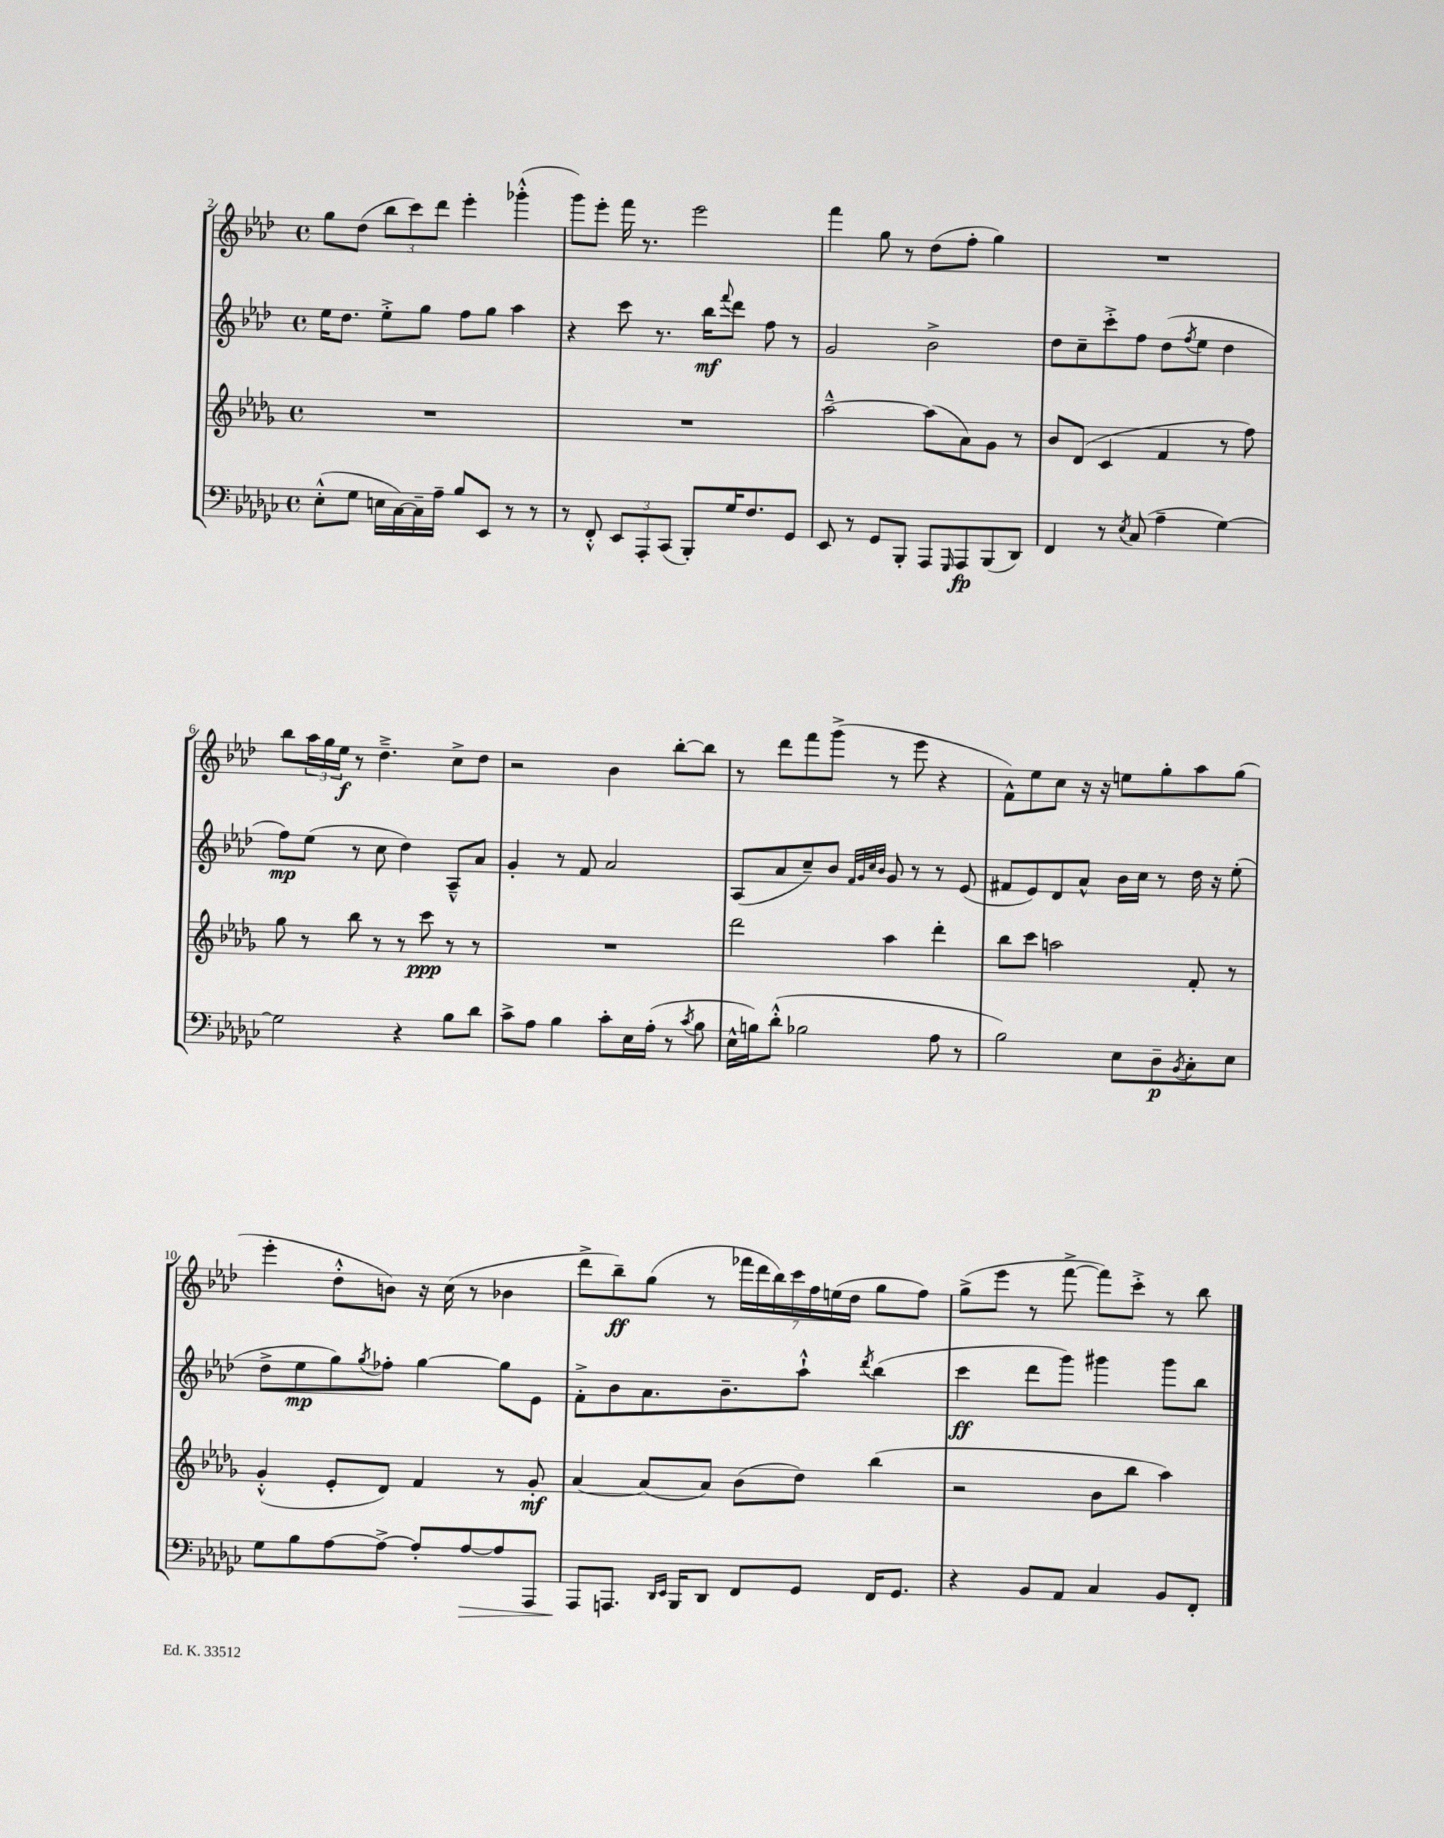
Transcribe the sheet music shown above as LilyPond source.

<<
\new StaffGroup <<
\new Staff = "s0" {
    \clef treble \key aes \major \defaultTimeSignature \time 4/4
    g''8 des''8( \tuplet 3/2 { bes''8 c'''8) des'''8 } ees'''4-. ges'''4-.-^( |
    g'''8) ees'''8-. f'''16 r8. ees'''2 |
    f'''4 g''8 r8 des''8( f''8-. g''4) |
    R1 |
    bes''8 \tuplet 3/2 { aes''16 g''16 ees''16\f } r8 des''4.---> c''8-> des''8 |
    r2 bes'4 bes''8~-. bes''8 |
    r8 des'''8 f'''8 g'''8->( r8 ees'''8 r4 |
    f'8-^) ees''8 c''8 r16 r16 e''8 g''8-. aes''8 g''8( |
    ees'''4-. des''8-.-^ b'8) r16 c''16( r8 bes'4 |
    des'''8-> bes''8--\ff) g''8( r8 \tuplet 7/4 { fes'''16 des'''16 bes''16) c'''16 f''16 e''16( des''16 } g''8 f''8) |
    g''8->( ees'''8 r8 f'''8~-> f'''8) c'''8-.-> r8 bes''8 \bar "|." |
}
\new Staff = "s1" {
    \clef treble \key aes \major \defaultTimeSignature \time 4/4
    ees''16 des''8. ees''8-.-> g''8 f''8 g''8 aes''4 |
    r4 c'''8 r8. bes''16\mf \appoggiatura { f'''8 } des'''8 f''8 r8 |
    g'2 bes'2-> |
    des''8 c''8-- c'''8-.-> f''8 des''8( \acciaccatura { f''8 } ees''8 des''4 |
    f''8\mp) ees''8( r8 c''8 des''4) aes8---^ aes'8 |
    g'4-. r8 f'8 aes'2 |
    aes8( aes'8 c''8--) bes'8 \grace { f'32 g'32 c''32 bes'32 } g'8 r8 r8 ees'8( |
    fis'8 ees'8) des'8 aes'8-^ bes'16 c''16 r8 des''16 r16 ees''8-.( |
    des''8-> ees''8\mp g''8) \acciaccatura { g''8 } fes''8-. g''4~ g''8 ees'8 |
    f'8-.-> bes'8 aes'8. bes'8.-- aes''8-!-^ \acciaccatura { des'''8 } bes''4( |
    c'''4\ff des'''8 g'''8) gis'''4 gis'''8 bes''8 \bar "|." |
}
\new Staff = "s2" {
    \clef treble \key des \major \defaultTimeSignature \time 4/4
    R1 |
    R1 |
    aes''2~---^ aes''8( aes'8) ges'8 r8 |
    bes'8 des'8( c'4 f'4 r8 f''8) |
    ges''8 r8 bes''8 r8 r8 c'''8\ppp r8 r8 |
    R1 |
    des'''2 aes''4 des'''4-. |
    bes''8 c'''8 a''2 f'8-. r8 |
    ges'4-.-^( ees'8-. des'8) f'4 r8 ges'8-.\mf |
    aes'4~ aes'8( aes'8) bes'8( des''8) bes''4( |
    r2 bes'8 bes''8 aes''4) \bar "|." |
}
\new Staff = "s3" {
    \clef bass \key ges \major \defaultTimeSignature \time 4/4
    ees8-.-^( ges8 e16 ces16~) ces16-- aes16-- bes8 ees,8 r8 r8 |
    r8 f,8-.-^ \tuplet 3/2 { ees,8 aes,,8-. ces,8( } bes,,8-.) ges16 f8. ges,8 |
    ees,8 r8 ges,8 bes,,8-. aes,,8 \grace { ges,,16 } aes,,8\fp bes,,8( des,8) |
    f,4 r8 \acciaccatura { ees8 } ces8( aes4-- ges4~) |
    ges2 r4 bes8 des'8 |
    ces'8-> aes8 bes4 ces'8-. ees16 aes16-.( r8 \acciaccatura { ces'8 } bes8 |
    ees16-^ b16) des'8-.-^( bes2 aes8 r8 |
    bes2) ees8 des8--\p \acciaccatura { bes,8 } ces8-. ees8 |
    ges8 bes8 aes8~ aes8~-> aes8-. aes8~\> aes8 aes,,8 |
    aes,,8\! a,,8. \grace { des,16 ees,16 } bes,,16 des,8 f,8 ges,8 f,16 ges,8. |
    r4 bes,8 aes,8 ces4 bes,8 f,8-. \bar "|." |
}
>>
>>
\layout { \context { \Score currentBarNumber = #2 } }
